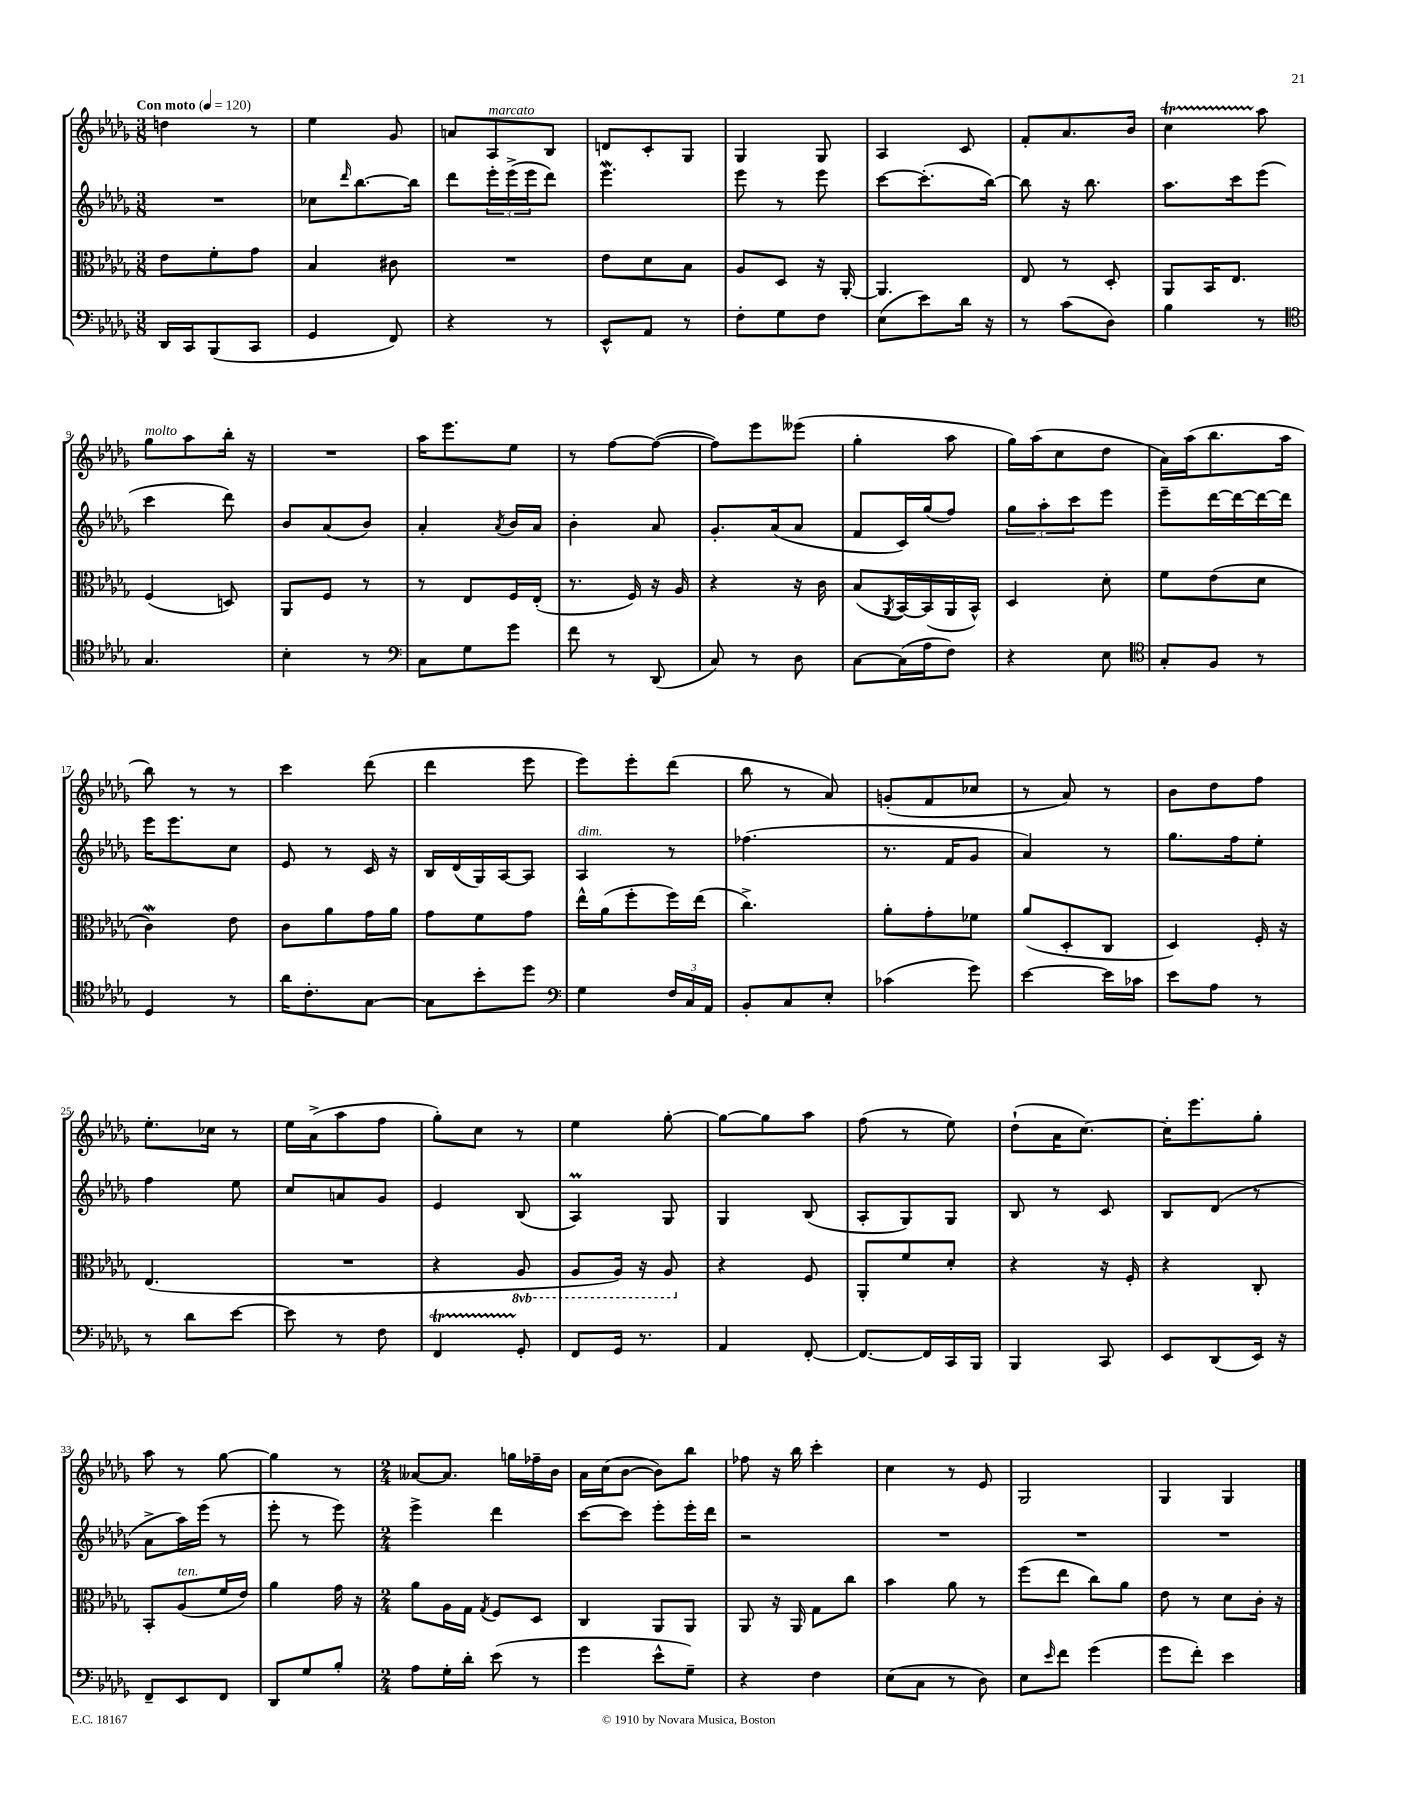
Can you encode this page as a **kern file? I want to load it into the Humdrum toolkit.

**kern	**kern	**kern	**kern
*staff4	*staff3	*staff2	*staff1
*clefF4	*clefC3	*clefG2	*clefG2
*k[b-e-a-d-g-]	*k[b-e-a-d-g-]	*k[b-e-a-d-g-]	*k[b-e-a-d-g-]
*M3/8	*M3/8	*M3/8	*M3/8
*MM120	*MM120	*MM120	*MM120
16DD-/LL	8e-\L	4.r	4dd\
16CC/J	.	.	.
(8BBB-/	8f'\	.	.
8CC/J	8g-\J	.	8r
=	=	=	=
4GG-/	4B-/	8cc-\L	4ee-\
.	.	16qqddd-/	.
.	.	[8.bb-\	.
8FF/)	8c#\	.	8g-/
.	.	16bb-\]Jk	.
=	=	=	=
4r	4.r	8ddd-\L	8a/L
.	.	24eee-'\L	8A-/
.	.	(24eee-^\	.
.	.	24eee-\J	.
8r	.	8ddd-\J)	8B-/J
=	=	=	=
8EE-^^/L	8e-\L	4.eee-\	8d/L
8AA-/J	8d-\	.	8c'/
8r	8B-\J	.	8G-/J
=	=	=	=
8F'\L	8A-/L	8eee-\	4G-/
8G-\	8D-/J	8r	.
8F\J	16r	8eee-\	8G-/
.	[16AA-'/	.	.
=	=	=	=
(8E-\L	4.AA-/]	[8ccc\L	4A-/
8e-\)	.	(8.ccc'\]	.
16d-\Jk	.	.	8c/
16r	.	[16bb-\Jk)	.
=	=	=	=
8r	8E-/	8bb-\]	8f'/L
(8c\L	8r	16r	8.a-/
.	.	8.bb-\	.
8D-\J)	8D-'/	.	.
.	.	.	16b-/Jk
=	=	=	=
4B-\	8AA-/L	8.aa-\L	4cc\
.	16BB-/K	.	.
.	8.E-/J	16ccc\k	.
8r	.	(8eee-\J	8aa-\
=	=	=	=
*clefC4	*	*	*
4.G-/	(4F/	4ccc\	8gg-\L
.	.	.	8aa-\
.	8D/)	8ddd-\)	16bb-'\Jk
.	.	.	16r
=	=	=	=
4B-'\	8AA-/L	8b-/L	4.r
.	8F/J	(8a-/	.
8r	8r	8b-/J)	.
=	=	=	=
*clefF4	*	*	*
8C\L	8r	4a-'/	16aa-\LK
.	.	.	8.eee-\
8G-\	8E-/L	.	.
.	.	8qa-/	.
8g-\J	16F/L	16b-/LL	8ee-\J
.	(16E-'/JJ	16a-/JJ	.
=	=	=	=
8f\	8.r	4b-'\	8r
8r	.	.	[8ff\L
.	16F/)	.	.
(8DD-/	16r	8a-/	(8ff\_J
.	16A-/	.	.
=	=	=	=
8C/)	4r	8.g-'/L	8ff\]L)
8r	.	.	8eee-\
.	.	(16a-/k	.
8D-\	16r	8a-/J	(8eee--\J
.	16c\	.	.
=	=	=	=
[8C\L	(8B-/L	8f/L	4gg-'\
.	8qAA-/	.	.
(16C\]L	[16BB-/L)	16c/L)	.
16A-\J	(16BB-/]	(16gg-/J	.
8F\J)	16AA-/	8ff/J)	8aa-\
.	16BB-^^/JJ)	.	.
=	=	=	=
4r	4D-/	12gg-\L	16gg-\LL)
.	.	.	(16aa-\J
.	.	12aa-'\	.
.	.	.	8cc\
.	.	12ccc\	.
8E-\	8d-'\	8eee-\J	8dd-\J
=	=	=	=
*clefC4	*	*	*
8G-'/L	8f\L	8eee-~\L	16a-\LL)
.	.	.	(16aa-\J
8F/J	(8e-\	[16ddd-\L	8.bb-\
.	.	16ddd-\_	.
8r	8d-\J	16ddd-\_	.
.	.	16ddd-\]JJ	16aa-\Jk
=	=	=	=
4D-/	4c\)	16eee-\LK	8bb-\)
.	.	8.eee-\	.
.	.	.	8r
8r	8e-\	8cc\J	8r
=	=	=	=
16a-\LK	8c\L	8e-/	4ccc\
8.c'\	.	.	.
.	8a-\	8r	.
[8G-\J	16g-\L	16c/	(8ddd-\
.	16a-\JJ	16r	.
=	=	=	=
8G-\]L	8g-\L	16B-/LL	4ddd-\
.	.	(16d-/	.
8b-'\	8f\	16G-/)	.
.	.	[16A-/J	.
8dd-\J	8g-\J	8A-/]J	8eee-\
=	=	=	=
*clefF4	*	*	*
4G-\	16ee-^^\LL	4A-/	8eee-\L)
.	(16a-\J	.	.
.	8ff'\	.	8eee-'\
24F/LL	16ff\L)	8r	(8ddd-\J
24C/	.	.	.
.	(16ee-\JJ	.	.
24AA-/JJ	.	.	.
=	=	=	=
8BB-'/L	4.cc^\)	(4.ff-\	8bb-\
8C/	.	.	8r
8E-'/J	.	.	8a-/)
=	=	=	=
(4c-\	8a-'\L	8.r	(8g'/L
.	8g-'\	.	8f/
.	.	16f/LK	.
8g-\)	8f-\J	8g-/J	8cc-/J
=	=	=	=
[4e-\	(8a-/L	4a-/)	8r
.	8D-'/	.	8a-/)
16e-\]LL	8C/J	8r	8r
16c-\JJ	.	.	.
=	=	=	=
8e-\L	4D-/)	8.gg-\L	8b-\L
8A-\J	.	.	8dd-\
.	.	16ff\k	.
8r	16F'/	8ee-'\J	8ff\J
.	16r	.	.
=	=	=	=
8r	(4.E-/	4ff\	8.ee-'\L
8d-\L	.	.	.
.	.	.	16cc-\Jk
[8e-\J	.	8ee-\	8r
=	=	=	=
8e-\]	4.r	8cc/L	16ee-\LL
.	.	.	(16a-^\J
8r	.	8a/	8aa-\
8F\	.	8g-/J	8ff\J
=	=	=	=
4FF/	4r	4e-/	8gg-'\L)
.	.	.	8cc\J
8GG-'/	8AA-/	(8B-/	8r
=	=	=	=
8FF/L	8AA-/L	4A-/)	4ee-\
16GG-/Jk	16AA-/Jk)	.	.
8.r	16r	.	.
.	8AA-/	8G-/	[8gg-'\
=	=	=	=
4AA-/	4r	4G-/	8gg-\_L
.	.	.	8gg-\]
[8FF'/	8F/	(8B-/	8aa-\J
=	=	=	=
8.FF/_L	8AA-'/L	8A-'/L	(8ff\
.	8f/	8G-/)	8r
16FF/]L	.	.	.
16CC/	8d-'/J	8G-/J	8ee-\)
16BBB-/JJ	.	.	.
=	=	=	=
4BBB-/	4r	8B-/	(8dd-`\L
.	.	8r	16a-\K
.	.	.	[8.cc\J)
8CC/	16r	8c/	.
.	16F'/	.	.
=	=	=	=
8EE-/L	4r	8B-/L	16cc'\]LK
.	.	.	8.eee-\
(8DD-/	.	(8d-/J	.
16EE-/Jk)	8C'/	8r	8gg-'\J
16r	.	.	.
=	=	=	=
8FF~/L	8BB-'/L	8a-^\L	8aa-\
8EE-/	(8A-/	16aa-\L)	8r
.	.	(16eee-\JJ	.
8FF/J	16f/L	8r	[8gg-\
.	16e-/JJ)	.	.
=	=	=	=
8DD-/L	4a-\	8eee-'\	4gg-\]
8G-/	.	8r	.
8B-'/J	16g-\	8eee-\)	8r
.	16r	.	.
=	=	=	=
*M2/4	*M2/4	*M2/4	*M2/4
8A-\L	8a-\L	4eee-^\	[8a--/L
16G-'\L	16A-\L	.	8.a--/]J
16d-'\JJ	16G-\JJ	.	.
.	8qG-/	.	.
(8e-\	8F/L	4ddd-\	.
.	.	.	16gg\LL
8r	8D-/J	.	16ff-~\
.	.	.	16b-\JJ
=	=	=	=
4g-\	4C/	[8ccc\L	16a-\LL
.	.	.	(16cc\J
.	.	8ccc\]J	[8b-\J
8e-^^\L	8AA-/L	8eee-'\L	8b-\]L)
8G-~\J)	8AA-/J	16eee-'\L	8bb-\J
.	.	16ddd-\JJ	.
=	=	=	=
4r	8AA-/	2r	8ff-\
.	16r	.	16r
.	16AA-/	.	16bb-\
4F\	8G-\L	.	4ccc'\
.	8cc\J	.	.
=	=	=	=
(8E-\L	4b-\	2r	4cc\
8C\J	.	.	.
8r	8a-\	.	8r
8D-\)	8r	.	8e-/
=	=	=	=
8E-\L	(8ff\L	2r	2G-/
16qqe-/	.	.	.
8f\J	8ee-\J	.	.
(4g-\	8cc\L)	.	.
.	8a-\J	.	.
=	=	=	=
8g-\L	8e-\	2r	4G-/
8f'\J)	8r	.	.
4e-\	8d-\L	.	4G-/
.	16c'\Jk	.	.
.	16r	.	.
==	==	==	==
*-	*-	*-	*-
